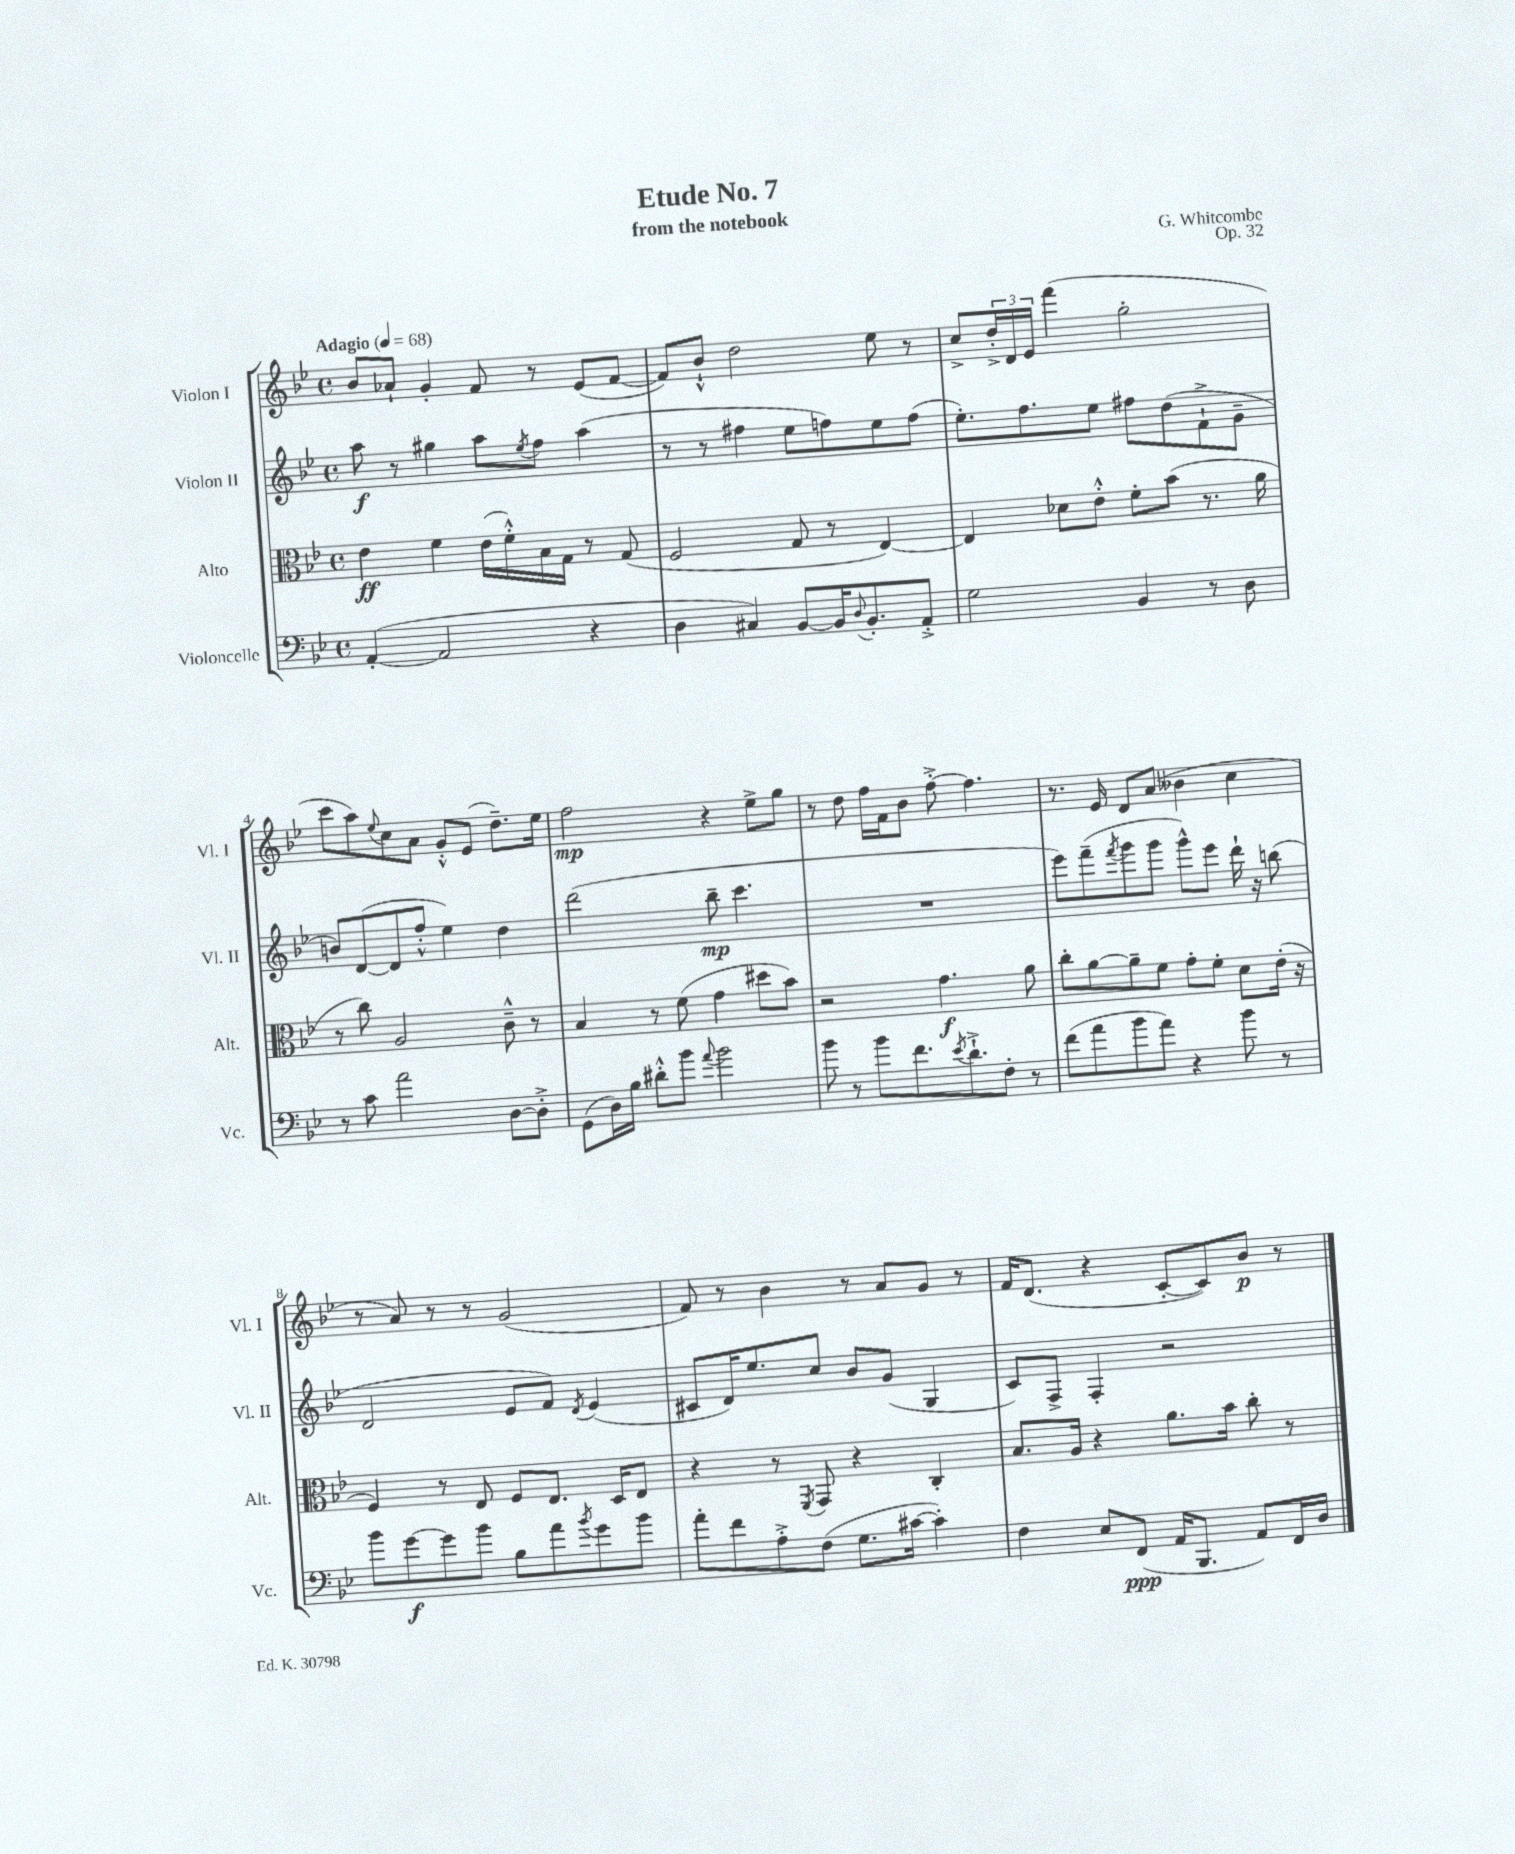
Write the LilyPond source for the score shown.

\header { title = "Etude No. 7" composer = "G. Whitcombe" subtitle = "from the notebook" opus = "Op. 32" }
<<
\new StaffGroup <<
\new Staff = "s0" \with { instrumentName = "Violon I" shortInstrumentName = "Vl. I" } {
    \clef treble \key bes \major \defaultTimeSignature \time 4/4 \tempo "Adagio" 4 = 68
    bes'8 aes'8-! g'4-. f'8 r8 ees'8( f'8~ |
    f'8) bes'8-!-^ d''2 ees''8 r8 |
    c''8-> \tuplet 3/2 { d''16-.-> d'16 ees'16 } f'''4( g''2-. |
    c'''8 a''8) \appoggiatura { ees''8 } c''8 a'8 g'8-.-^ ees'8( d''8.--) ees''16 |
    f''2\mp r4 ees''8-> g''8 |
    r8 d''8 f''16 f'16 bes'8 f''8~-.-> f''4. |
    r8. ees'16 d'8 a'8( beses'4 c''4 |
    r8 a'8) r8 r8 g'2( |
    f'8) r8 bes'4 r8 a'8 g'8 r8 |
    f'16 d'8.( r4 c'8~-. c'8) bes'8\p r8 \bar "|." |
}
\new Staff = "s1" \with { instrumentName = "Violon II" shortInstrumentName = "Vl. II" } {
    \clef treble \key bes \major \defaultTimeSignature \time 4/4
    a''8\f r8 gis''4 a''8 \acciaccatura { ees''8 } f''8 a''4( |
    r8 r8 fis''4 ees''8 f''8) ees''8 f''8( |
    ees''8.-.) f''8. ees''8 fis''8 d''8( f'8-!-> g'8-- |
    b'8) d'8~( d'8 f''8-.-^ ees''4) d''4 |
    d'''2( bes''8--\mp c'''4. |
    R1 |
    ees'''8) f'''8--( \acciaccatura { f'''8 } g'''8 g'''8 g'''8-^) ees'''8 d'''16-! r16 b''8( |
    d'2 ees'8 f'8) \acciaccatura { d'8 } ees'4( |
    cis'8 d'16) ees''8. c''8 bes'8 g'8( g4 |
    c'8) f8-> f4-. r2 \bar "|." |
}
\new Staff = "s2" \with { instrumentName = "Alto" shortInstrumentName = "Alt." } {
    \clef alto \key bes \major \defaultTimeSignature \time 4/4
    ees'4\ff f'4 ees'16( f'16-.-^) bes16 g16 r8 g8( |
    f2 g8 r8 ees4~) |
    ees4 des'8 ees'8-.-^ f'8-. bes'8( r8. a'16 |
    r8 c''8) a2 c'8---^ r8 |
    bes4 r8 f'8( g'4 dis''8 bes'8) |
    r2 g'4.\f a'8 |
    c''8-. a'8~ a'8-- f'8 g'8-. f'8-. d'8 ees'16-.( r16 |
    f4) r8 ees8 f8 ees8. d16 ees8 |
    r4 r8 \acciaccatura { f,8 } g,8 r4 c4-. |
    bes8. a16 r4 a'8. bes'16 c''8-. r8 \bar "|." |
}
\new Staff = "s3" \with { instrumentName = "Violoncelle" shortInstrumentName = "Vc." } {
    \clef bass \key bes \major \defaultTimeSignature \time 4/4
    a,4~-.( a,2 r4 |
    d4 cis4) bes,8~ bes,16 \appoggiatura { d8 } bes,8.-. a,8-.-> |
    g2 bes,4 r8 d8 |
    r8 c'8 a'2 d8~ d8-.-> |
    g,8( d16) bes16 dis'8-.-^ bes'8 \appoggiatura { a'8 } bes'2 |
    bes'8 r8 bes'8 f'8. \acciaccatura { ees'8 } d'8.-!-> f8-. r8 |
    f'8( a'8 bes'8 a'8) r4 bes'8 r8 |
    bes'8 g'8~\f g'8 bes'8 bes8 a'8 \acciaccatura { bes'8 } g'8 bes'8 |
    a'8-. f'8 a8-.-> f8( g8. cis'16~ cis'4-.) |
    f4 ees8 f,8\ppp( a,16 bes,,8. a,8) f,16 d16 \bar "|." |
}
>>
>>
